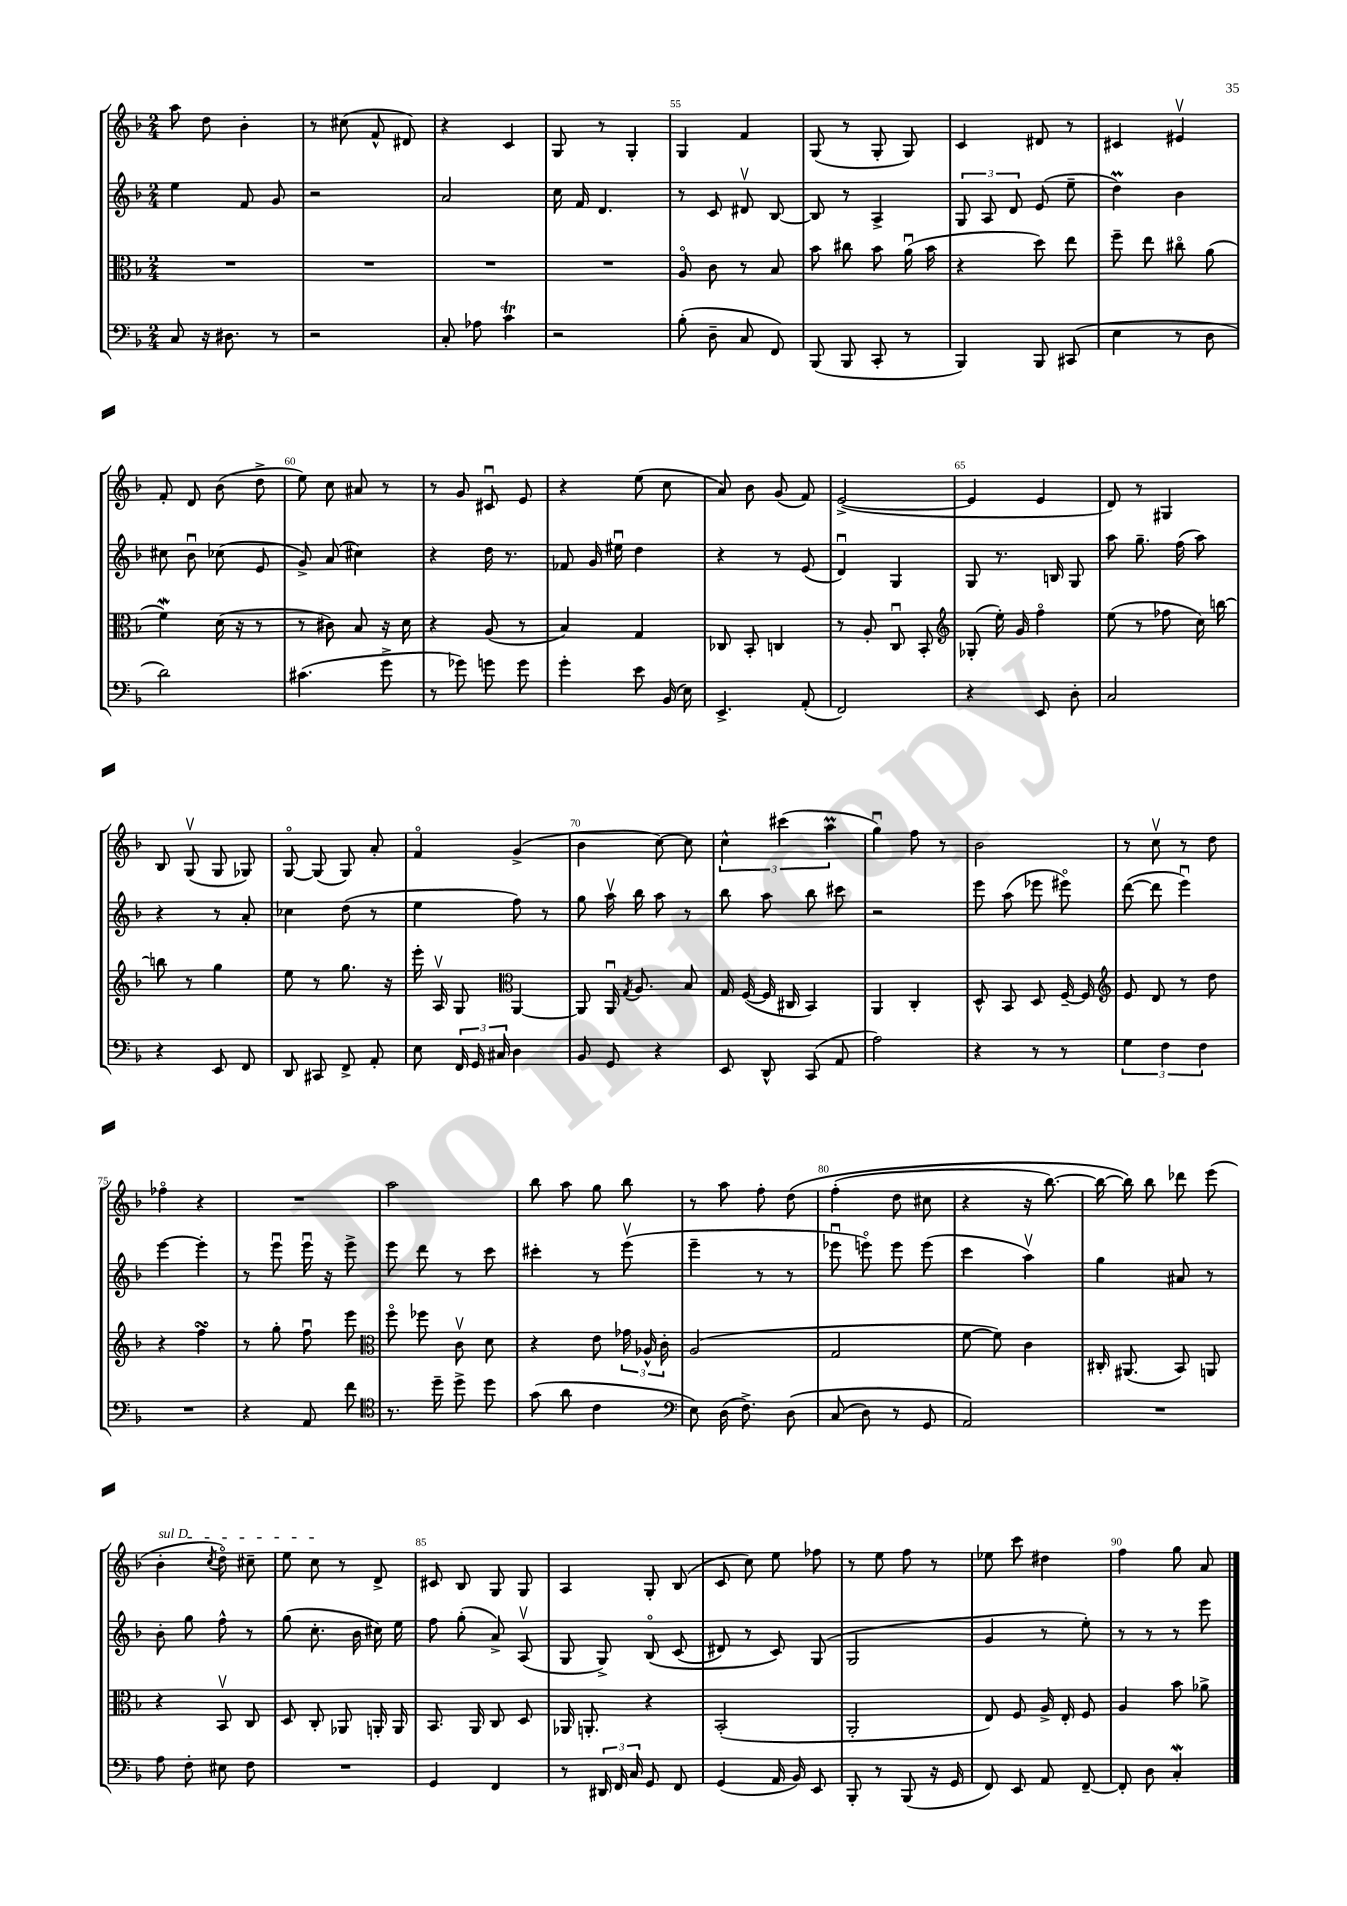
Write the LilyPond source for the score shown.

<<
\new StaffGroup <<
\new Staff = "s0" {
    \clef treble \key f \major \numericTimeSignature \time 2/4
    \autoBeamOff a''8 d''8 bes'4-. |
    r8 cis''8( f'8-^ dis'8) |
    r4 c'4 |
    g8 r8 g4-. |
    g4 f'4 |
    g8( r8 g8-. g8) |
    c'4 dis'8 r8 |
    cis'4 eis'4\upbow |
    f'8-. d'8 bes'8( d''8-> |
    e''8) c''8 ais'8 r8 |
    r8 g'8 cis'8\downbow e'8 |
    r4 e''8( c''8 |
    a'8) bes'8 g'8( f'8) |
    e'2~->( |
    e'4 e'4 |
    d'8) r8 gis4 |
    bes8 g8\upbow( g8 ges8) |
    g8~\flageolet g8( g8) a'8-. |
    f'4\flageolet g'4->( |
    bes'4 c''8~) c''8 |
    \tuplet 3/2 { c''4-^ cis'''4( a''4\prall } |
    g''4\downbow) f''8 r8 |
    bes'2 |
    r8 c''8\upbow r8 d''8 |
    fes''4\flageolet r4 |
    R2 |
    a''2 |
    bes''8 a''8 g''8 bes''8 |
    r8 a''8 f''8-. d''8\( |
    f''4-.( d''8 cis''8 |
    r4 r16 bes''8.~) |
    bes''16~ bes''16\) bes''8 des'''8 e'''8( |
    \once \override TextSpanner.bound-details.left.text = \markup { \italic "sul D" } bes'4-.\startTextSpan \acciaccatura { c''8 } d''8\flageolet) cis''8-- |
    e''8 c''8\stopTextSpan r8 d'8-> |
    cis'8 bes8 g8 g8 |
    a4 g8-. bes8( |
    c'8 c''8) e''8 fes''8 |
    r8 e''8 f''8 r8 |
    ees''8 c'''8 dis''4 |
    f''4 g''8 a'8 \bar "|." |
}
\new Staff = "s1" {
    \clef treble \key f \major \numericTimeSignature \time 2/4
    \autoBeamOff e''4 f'8 g'8 |
    r2 |
    a'2 |
    c''16 f'16 d'4. |
    r8 c'8 dis'8\upbow bes8~ |
    bes8 r8 a4-> |
    \tuplet 3/2 { g8 a8 d'8 } e'8( e''8-- |
    d''4\prall) bes'4 |
    cis''8 bes'8\downbow ces''8( e'8 |
    g'8->) a'8( cis''4) |
    r4 d''16 r8. |
    fes'8 g'16 eis''16\downbow d''4 |
    r4 r8 e'8( |
    d'4\downbow) g4 |
    g8 r8. b16 g8 |
    a''8 g''8.-- f''16( a''8) |
    r4 r8 a'8-. |
    ces''4 d''8( r8 |
    e''4 f''8) r8 |
    g''8 a''16\upbow bes''16 a''8 r8 |
    bes''8 a''8 bes''8 cis'''8 |
    r2 |
    e'''8 a''8( ees'''8 eis'''8\flageolet) |
    d'''8~( d'''8 e'''4\downbow) |
    e'''4~ e'''4-. |
    r8 e'''8\downbow e'''16\downbow r16 e'''8-> |
    e'''8 d'''8 r8 c'''8 |
    cis'''4-. r8 e'''8\upbow( |
    e'''4-- r8 r8 |
    ees'''8\downbow e'''8\flageolet) e'''8 e'''8( |
    c'''4 a''4\upbow) |
    g''4 ais'8 r8 |
    bes'8-. g''8 f''8-^ r8 |
    g''8( c''8.-. bes'16 cis''16) e''16 |
    f''8 g''8-.( a'8->) a8\upbow( |
    g8 g8->) bes8\flageolet\( c'8( |
    dis'8) r8 c'8\) g8( |
    g2 |
    g'4 r8 e''8-.) |
    r8 r8 r8 e'''8 \bar "|." |
}
\new Staff = "s2" {
    \clef alto \key f \major \numericTimeSignature \time 2/4
    \autoBeamOff R2 |
    R2 |
    R2 |
    R2 |
    a8\flageolet c'8 r8 bes8 |
    bes'8 cis''8 bes'8 a'16\downbow( bes'16 |
    r4 d''8) e''8 |
    f''8-- e''8 cis''8\flageolet a'8( |
    f'4\mordent) d'16( r16 r8 |
    r8 cis'8) bes8 r16 d'16 |
    r4 a8( r8 |
    bes4) g4 |
    ces8 bes,8-. c4 |
    r8 a8-. c8\downbow bes,8-. |
    \clef treble ges8-.( e''16-.) g'16 f''4\flageolet |
    e''8( r8 fes''8 c''16) b''16~ |
    b''8 r8 g''4 |
    e''8 r8 g''8. r16 |
    e'''16-. a16\upbow g8 \clef alto a,4~ |
    a,8 a,16\downbow \acciaccatura { g8 } a8. bes8 |
    g16 f16~( f16 cis16 bes,4) |
    a,4 c4-. |
    d8-^ bes,8 d8 f16~-- f16 |
    \clef treble e'8 d'8 r8 d''8 |
    r4 f''4\turn |
    r8 g''8-. f''8\downbow e'''8 |
    \clef alto f''8\flageolet fes''8 c'8\upbow d'8 |
    r4 e'8 \tuplet 3/2 { ges'16 aes16-^ c'16-. } |
    a2( |
    g2 |
    f'8~ f'8) c'4 |
    cis16-. ais,8.( bes,8) a,8 |
    r4 bes,8\upbow c8 |
    d8 c8-. aes,8 a,16-. a,16 |
    bes,8. a,16 c8 d8 |
    aes,16 a,8.-. r4 |
    bes,2-.( |
    a,2-. |
    e8) f8 a16-> e16-. f8 |
    a4 bes'8 aes'8-> \bar "|." |
}
\new Staff = "s3" {
    \clef bass \key f \major \numericTimeSignature \time 2/4
    \autoBeamOff c8 r16 dis8. r8 |
    r2 |
    c8-. aes8 c'4\trill |
    r2 |
    bes8-.( d8-- c8 f,8) |
    bes,,8( bes,,8 c,8-. r8 |
    bes,,4) bes,,8 cis,8( |
    e4 r8 d8 |
    d'2) |
    cis'4.( g'8-> |
    r8 ges'8) g'8 g'8 |
    g'4-. e'8 bes,16( e16) |
    e,4.-> a,8-.( |
    f,2) |
    r4 e,8 d8-. |
    c2 |
    r4 e,8 f,8 |
    d,8 cis,8 f,8-> a,8-. |
    e8 \tuplet 3/2 { f,16 g,16 cis16 } d4 |
    bes,8 g,8 r4 |
    e,8 d,8-^ c,8( a,8 |
    a2) |
    r4 r8 r8 |
    \tuplet 3/2 { g4 f4 f4 } |
    R2 |
    r4 a,8 f'8 |
    \clef tenor r8. d''16-- d''8-> d''8 |
    g'8( a'8 c'4 |
    \clef bass e8) d16( f8.->) d8\( |
    c8( d8) r8 g,8 |
    a,2\) |
    R2 |
    a8 f8-. eis8 f8 |
    R2 |
    g,4 f,4 |
    r8 \tuplet 3/2 { dis,16 f,16 c16 } g,8 f,8 |
    g,4( a,16 bes,16) e,8 |
    bes,,8-. r8 bes,,8( r16 g,16 |
    f,8) e,8 a,8 f,8~-- |
    f,8-. d8 c4-.\mordent \bar "|." |
}
>>
>>
\layout { \context { \Score currentBarNumber = #51 \override BarNumber.break-visibility = ##(#f #t #t) barNumberVisibility = #(every-nth-bar-number-visible 5) } }
